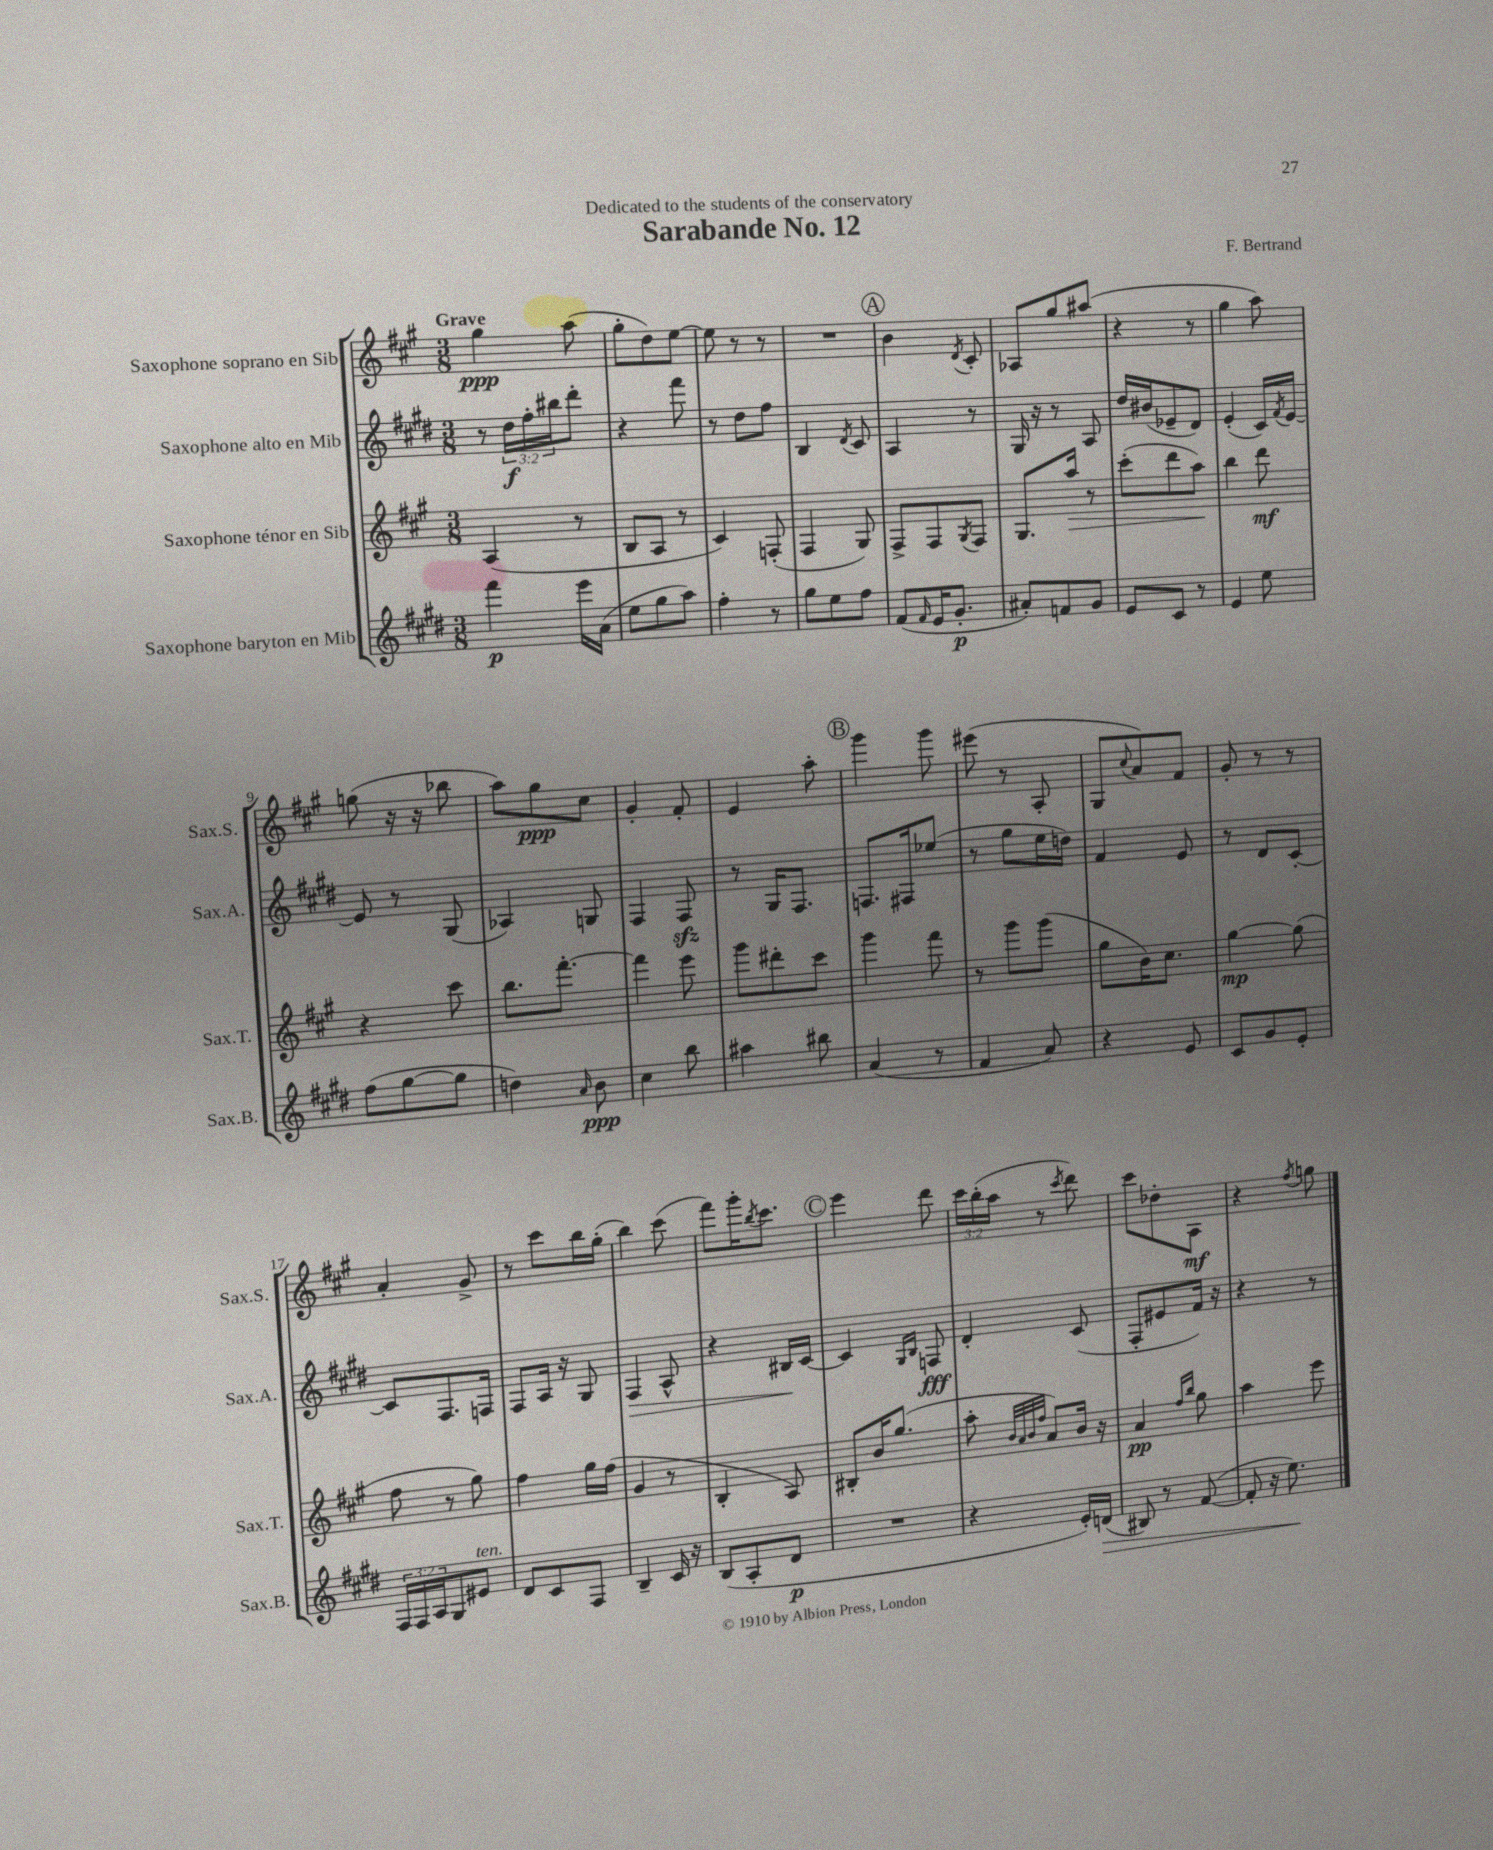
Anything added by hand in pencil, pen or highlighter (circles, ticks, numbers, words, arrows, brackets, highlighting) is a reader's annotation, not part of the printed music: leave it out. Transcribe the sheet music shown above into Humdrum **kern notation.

**kern	**kern	**kern	**kern
*staff4	*staff3	*staff2	*staff1
*clefG2	*clefG2	*clefG2	*clefG2
*k[f#c#g#d#]	*k[f#c#g#]	*k[f#c#g#d#]	*k[f#c#g#]
*M3/8	*M3/8	*M3/8	*M3/8
4fff#	(4A	8r	4gg#
.	.	24dd#	.
.	.	24ff#'	.
.	.	24bb#	.
16eee	8r	8ddd#'	(8aa
(16a	.	.	.
=	=	=	=
8ee	8B	4r	8gg#'
8gg#	8A	.	8dd)
8aa)	8r	8fff#	[8ee
=	=	=	=
4ff#'	4c#)	8r	8ee]
.	.	8dd#	8r
8r	(8F'	8ff#	8r
=	=	=	=
8gg#	4F#	4B	4.r
8ee	.	.	.
.	.	8qd#	.
8ff#	8G#)	8c#	.
=	=	=	=
(8f#	8F#^	4A	4b
16qqf#	.	.	.
16e	8F#	.	.
8.g#'	.	.	.
.	8qG#	.	8qd
.	8F#	8r	8c#'
=	=	=	=
8a#')	8.G#	16G#	8A-
.	.	16r	.
8f	.	8r	8gg#
.	16aa	.	.
8g#	8r	8A	(8aa#
=	=	=	=
8e	(8ccc#'	16dd#	4r
.	.	(16b#	.
8c#	8ddd	8e-~	.
8r	8aa)	8d#)	8r
=	=	=	=
4e	4bb	(4e'	4gg#
8ee	8ddd	16c#)	8aa)
.	.	8qf#	.
.	.	[16e	.
=	=	=	=
(8ff#	4r	8e]	(8gg
[8gg#	.	8r	16r
.	.	.	16r
8gg#]	8ccc#	(8G#	8bb-
=	=	=	=
4dd)	8.bb	4A-)	8aa)
.	.	.	8gg#
.	[8.fff#'	.	.
16qqa	.	.	.
8b	.	8G	8cc#
=	=	=	=
4cc#	4fff#]	4F#	4g#'
8bb	8eee	8F#	8f#'
=	=	=	=
4aa#	8ggg#	8r	4e
.	8ddd#'	16G#	.
.	.	8.F#	.
8bb#	8ccc#	.	8aa'
=	=	=	=
(4a	4ggg#	8.F	4ggg#
.	.	16F#	.
8r	8fff#	(8ee-	8ggg#
=	=	=	=
4f#	8r	8r	(8eee#
.	8ggg#	8gg#	8r
8a)	(8ggg#	16ee	8A'
.	.	16dd)	.
=	=	=	=
4r	8gg#	4f#	8G#
.	.	.	8qqcc#
.	16b)	.	8a)
.	8.cc#	.	.
8e	.	8e	8f#
=	=	=	=
8c#	[4gg#	8r	8g#'
8g#	.	8d#	8r
8e'	(8gg#]	[8c#'	8r
=	=	=	=
24F#	8ff#	8c#]	4a'
24F#	.	.	.
24A	.	.	.
8G#	8r	8.F#	.
8e#	8gg#)	.	8g#^
.	.	16F	.
=	=	=	=
8d#	4ff#	8F#	8r
8c#	.	16A	8ccc#
.	.	16r	.
8F#	16gg#	8G#	16bb
.	(16ff#	.	(16gg#'
=	=	=	=
4B~	4g#	4F#	4bb)
16c#	8r	8A^^	(8ccc#
16r	.	.	.
=	=	=	=
(8B	4B'	4r	8fff#)
8A'	.	.	16ggg#'
.	.	.	8qbb
.	.	.	8.ccc#
8d#	8A)	16B#	.
.	.	[16c#	.
=	=	=	=
4.r	8B#'	4c#]	4eee
.	16b	.	.
.	(8.gg#	.	.
.	.	16qqG#	.
.	.	16qqB	.
.	.	8F	8ddd
=	=	=	=
4r	8aa'	4d#'	24ccc#
.	.	.	(24bb'
.	.	.	24aa
.	32qqb	.	.
.	32qqa	.	.
.	32qqb	.	.
.	32qqff#	.	.
.	8a)	.	8r
.	.	.	8qccc#
16e')	16b	(8c#	8ddd)
(16d	16r	.	.
=	=	=	=
8B#)	4a	8F#'	8ccc#
8r	.	8e#	8dd-'
.	16qqff#	.	.
.	16qqbb	.	.
([8f#	8gg#	16f#)	8A
.	.	16r	.
=	=	=	=
8f#']	4aa	4r	4r
16r	.	.	.
8.ee)	.	.	.
.	.	.	8qff#
.	8eee	8r	8gg
==	==	==	==
*-	*-	*-	*-
